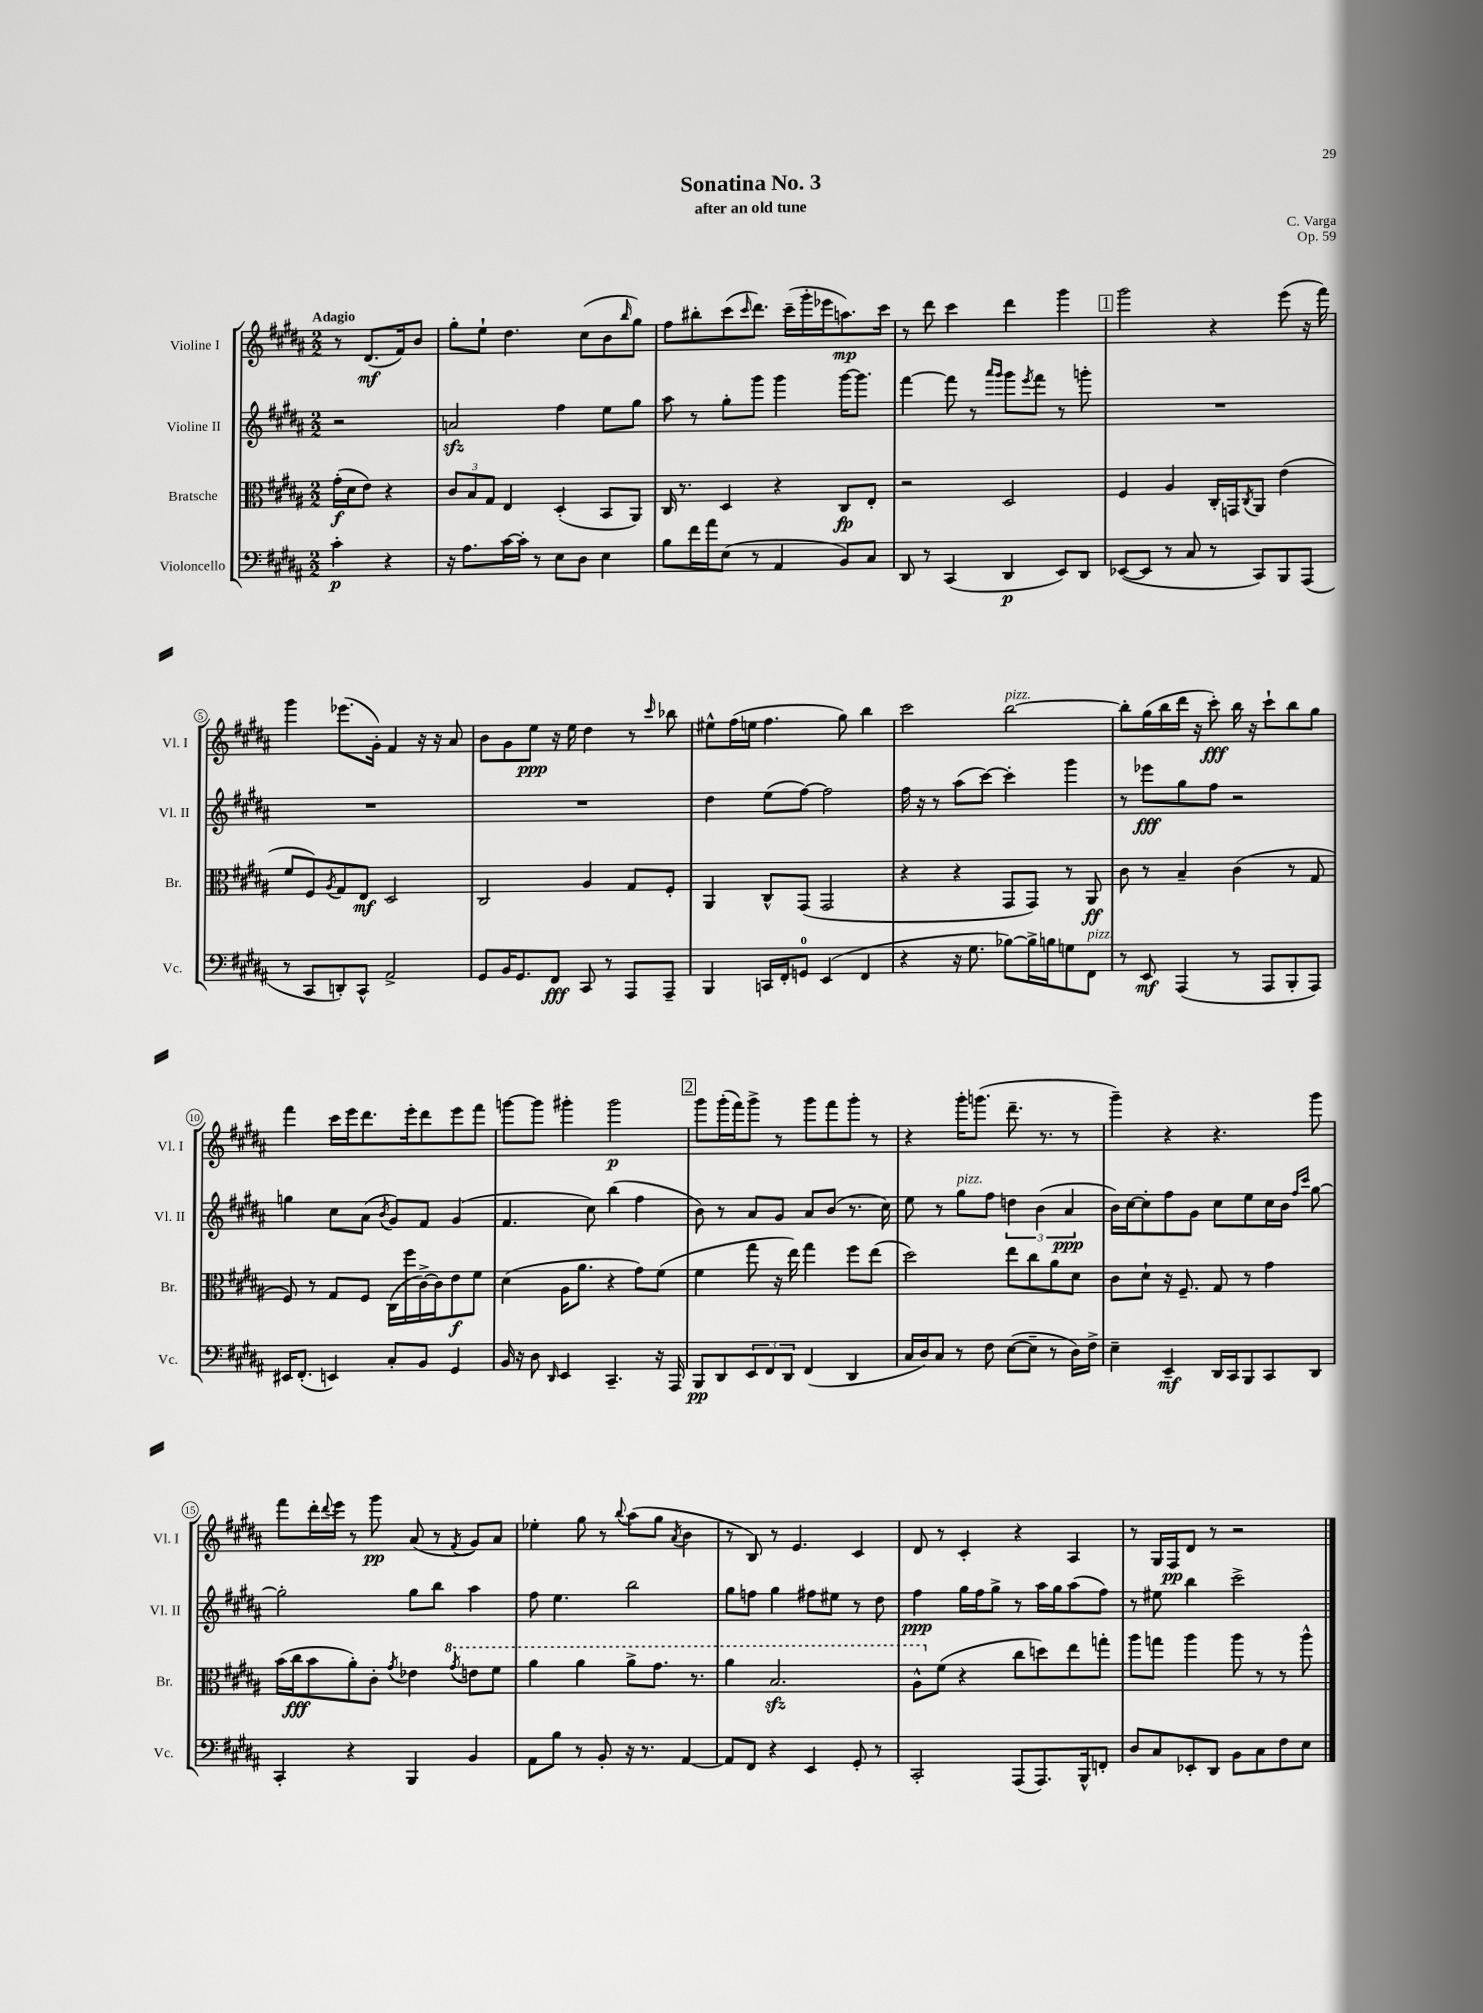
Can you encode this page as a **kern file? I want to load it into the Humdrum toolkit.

**kern	**kern	**kern	**kern
*staff4	*staff3	*staff2	*staff1
*clefF4	*clefC3	*clefG2	*clefG2
*k[f#c#g#d#a#]	*k[f#c#g#d#a#]	*k[f#c#g#d#a#]	*k[f#c#g#d#a#]
*M2/2	*M2/2	*M2/2	*M2/2
4c#'	(16g#'	2r	8r
.	16d#	.	.
.	8e)	.	(8.d#
4r	4r	.	.
.	.	.	16f#)
.	.	.	8b
=	=	=	=
16r	12c#	2a	8gg#'
8.A#	.	.	.
.	12B	.	.
.	.	.	8ee`
.	12G#	.	.
[16c#	4E	.	4.dd#
16c#']	.	.	.
8r	.	.	.
8E	(4D#'	4ff#	.
8D#	.	.	(8cc#
4E	8BB	8ee	8b
.	.	.	16qqbb
.	8AA#)	8gg#	8gg#)
=	=	=	=
8B	16C#	8aa#	8ff#
.	8.r	.	.
16f#	.	8r	8bb#'
16a#	.	.	.
(8E	4D#	8gg#'	(8ccc#
.	.	.	16qqccc#
8r	.	8ggg#	8.ddd#)
4AA#	4r	4ggg#	.
.	.	.	(16ccc#~
.	.	.	16ggg#'
.	.	.	16eee-
8BB)	8C#	[16ggg#	8.aa)
.	.	8.ggg#]	.
8C#	8E'	.	.
.	.	.	16ccc#
=	=	=	=
8DD#	2r	[4fff#	8r
8r	.	.	8ddd#
(4CC#	.	8fff#]	4ccc#
.	.	8r	.
.	.	16qqaaa#	.
.	.	16qqggg#	.
4DD#	2D#	8ggg#	4ddd#
.	.	8qeee	.
.	.	8fff#	.
8EE)	.	8r	4ggg#
8DD#	.	8ggg'	.
=	=	=	=
([8EE-	4F#	1r	2ggg#
8EE-]	.	.	.
8r	4A#	.	.
8C#	.	.	.
8r	16C#'	.	4r
.	16GG	.	.
.	8qC#	.	.
8CC#)	8AA#	.	.
8BBB	(4e	.	(8eee
(8AAA#	.	.	16r
.	.	.	16fff#)
=	=	=	=
8r	8f#	1r	4ggg#
8CC#	8F#)	.	.
.	8qA#	.	.
8DD')	8G#	.	(8.eee-
8CC#^^	8E	.	.
.	.	.	16g#')
2AA#^	2D#	.	4f#
.	.	.	16r
.	.	.	16r
.	.	.	8a#
=	=	=	=
8GG#	2C#	1r	8b
16BB	.	.	8g#
8.GG#	.	.	.
.	.	.	8ee
8FF#	.	.	16r
.	.	.	16ee
8CC#	4A#	.	4dd#
8r	.	.	.
8AAA#	8G#	.	8r
.	.	.	16qqccc#
8AAA#~	8F#'	.	8bb-
=	=	=	=
4BBB	4AA#	4dd#	8ee#^^
.	.	.	(16ff#
.	.	.	16ee
16CC	8C#^^	(8ee	4.ff#
16FF#'	.	.	.
8GG	(8GG#	[8ff#)	.
(4EE	2GG#	2ff#]	.
.	.	.	8gg#)
4FF#	.	.	4bb
=	=	=	=
4r	4r	16ff#	2ccc#
.	.	16r	.
.	.	8r	.
16r	4r	(8aa#	.
8.G#	.	.	.
.	.	[8ccc#)	.
[8B-)	8GG#	4ccc#']	[2bb
16B-^]	8GG#)	.	.
16B	.	.	.
8G	8r	4ggg#	.
8FF#	8AA#	.	.
=	=	=	=
8r	8c#	8r	8bb']
8EE	8r	8eee-	(16gg#
.	.	.	16bb
(4AAA#	4B~	8gg#	16ddd#
.	.	.	16r
.	.	8ff#	8ccc#')
8r	(4c#	2r	16bb
.	.	.	16r
8AAA#	.	.	8ccc#`
8BBB'	8r	.	8bb
8AAA#)	8G#	.	8gg#
=	=	=	=
16EE#	8F#)	4gg	4fff#
(8.FF#'	.	.	.
.	8r	.	.
4EE)	8G#	8cc#	16ccc#
.	.	.	16eee
.	8F#	(8a#	8.ddd#
.	.	8qb	.
8C#'	(16C#	8g#)	.
.	16ff#	.	16eee'
8BB	[16c#^)	8f#	8ddd#
.	16c#]	.	.
4GG#	8e	(4g#	8eee
.	8f#	.	8fff#
=	=	=	=
16BB	(4d#	4.f#	[8ggg
16r	.	.	.
8D#	.	.	8ggg]
16qqDD#	.	.	.
4EE	16A#	.	4ggg#'
.	8.a#	.	.
.	.	8cc#)	.
4.CC#~	4r	(4bb	2ggg#
.	8g#)	4ff#	.
16r	(8f#	.	.
16AAA#	.	.	.
=	=	=	=
8BBB	4f#	8b)	8ggg#
8DD#	.	8r	(16ggg#'
.	.	.	16fff#)
12EE	8gg#	8a#	8ggg#^
12FF#	.	.	.
.	16r	8g#	8r
12DD#	.	.	.
.	16ee)	.	.
(4FF#	4gg#	8a#	8ggg#
.	.	(8b	8fff#
4DD#	8ff#	8.r	8ggg#'
.	(8ee	.	8r
.	.	16cc#)	.
=	=	=	=
16C#	2dd#)	8ee	4r
16D#)	.	.	.
8C#	.	8r	.
8r	.	8gg#	16ggg#'
.	.	.	(8.ggg
8F#	.	8ff#	.
([8E	8ee	6dd	8.ddd#~
8E~]	8cc#	.	.
.	.	(6b	.
.	.	.	8.r
8r	8a#	.	.
.	.	6a#	.
16D#)	8d#	.	8r
16F#^	.	.	.
=	=	=	=
4E~	8c#	16b)	4ggg#~)
.	.	[16cc#	.
.	8d#`	8cc#']	.
4EE~	16r	8ff#	4r
.	8.F#~	.	.
.	.	8g#	.
16DD#	8G#	8cc#	4.r
16CC#	.	.	.
8BBB	8r	8ee	.
8CC#	4g#	16cc#	.
.	.	16b	.
.	.	16qqff#	.
.	.	16qqccc#	.
8DD#	.	[8gg#	8ggg#
=	=	=	=
4CC#'	(16b	2gg#']	8fff#
.	16cc#	.	.
.	8b	.	16ddd#'
.	.	.	8qqddd#
.	.	.	16eee
4r	8a#')	.	8r
.	8c#'	.	8ggg#
.	8qg#	.	.
4BBB	4e-	8gg#	(8a#
.	.	8bb	8r
.	8qgg#	.	8qf#
4BB	8ee	4aa#	8g#)
.	8ff#	.	8a#
=	=	=	=
8AA#	4aa#	8ff#	4ee-'
8B	.	4.ee	.
8r	4aa#	.	8gg#
8BB'	.	.	8r
.	.	.	8qqbb
16r	8aa#^	2bb	(8aa#
8.r	.	.	.
.	8.gg#	.	8gg#
.	.	.	8qa#
[4AA#	.	.	4b
.	8.r	.	.
=	=	=	=
8AA#]	4aa#	8gg#	8r
8FF#	.	8ff	8B)
4r	2.b	4gg#	8r
.	.	.	4.e
4EE	.	8ff#	.
.	.	8ee#	.
8GG#'	.	8r	4c#
8r	.	8dd#	.
=	=	=	=
2CC#'	8a#^^	4ff#	8d#
.	(8f#	.	8r
.	4r	16gg#	4c#'
.	.	16ff#	.
.	.	8gg#^	.
(8AAA#	8cc#	8r	4r
8.AAA#)	8dd)	16aa#	.
.	.	16gg#	.
.	8ee	(8aa#	4A#
16BBB^^	.	.	.
8FF'	8gg'	8ff#)	.
=	=	=	=
8D#	8aa#	8r	8r
8C#	8gg	8ee#	16G#
.	.	.	16F#
8EE-'	4aa#	4bb	8d#
8DD#	.	.	8r
8BB	8aa#	2ccc#^	2r
8C#	8r	.	.
8F#	8r	.	.
8E	8aa#^^	.	.
==	==	==	==
*-	*-	*-	*-
